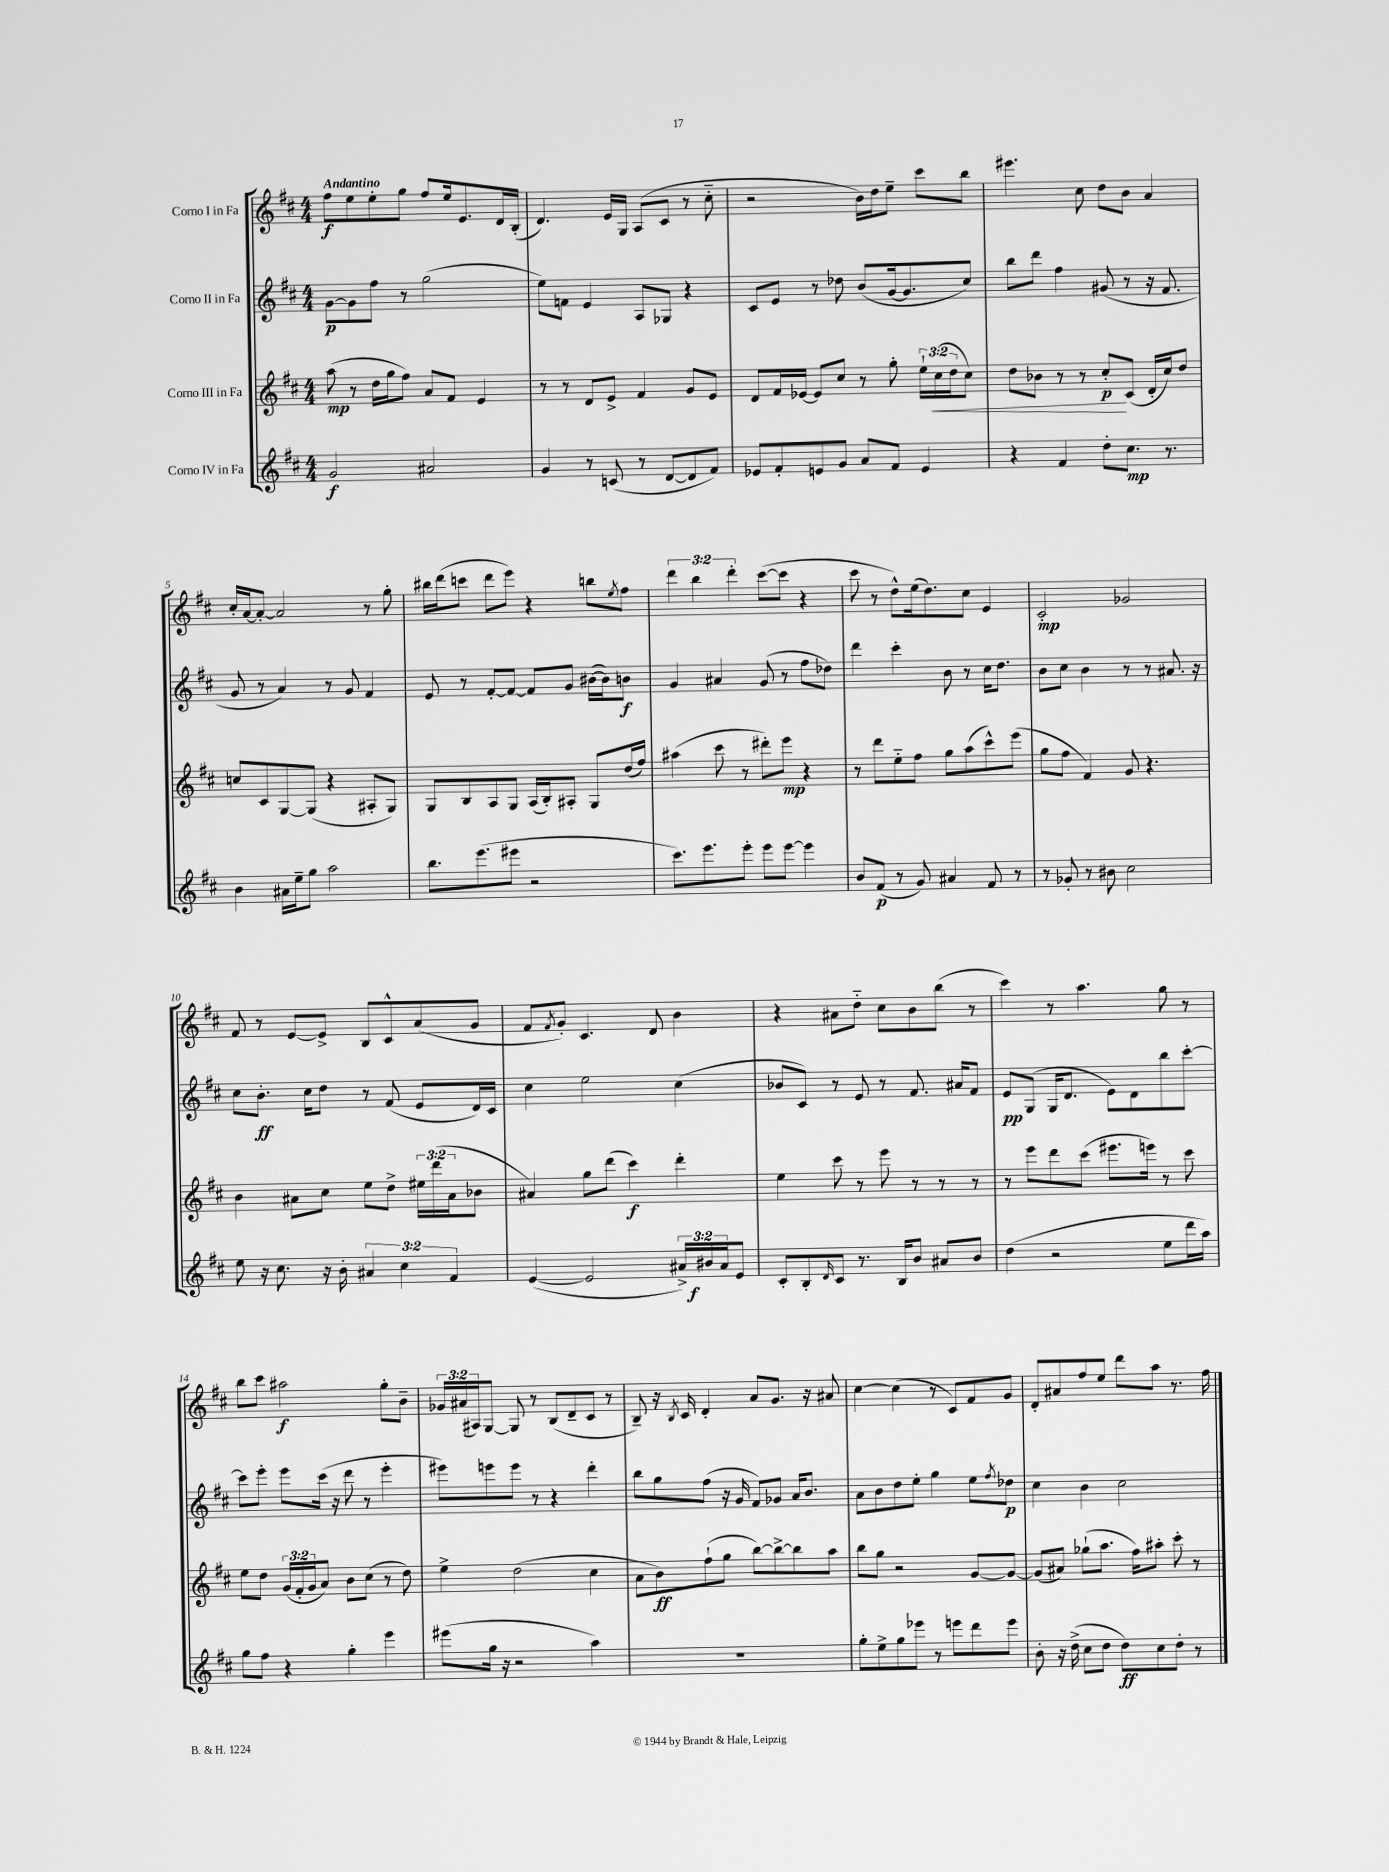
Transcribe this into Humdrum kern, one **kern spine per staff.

**kern	**kern	**kern	**kern
*staff4	*staff3	*staff2	*staff1
*clefG2	*clefG2	*clefG2	*clefG2
*k[f#c#]	*k[f#c#]	*k[f#c#]	*k[f#c#]
*M4/4	*M4/4	*M4/4	*M4/4
2g	(8aa	[8g	8ff#
.	8r	8g]	8ee
.	16dd	8ff#	8ee'
.	16gg	.	.
.	8ff#)	8r	8gg
2a#	8a	(2gg	8ff#
.	8f#	.	16ee
.	.	.	8.e
.	4e	.	.
.	.	.	16d
.	.	.	(16B'
=	=	=	=
4g	8r	8ee)	4.d)
.	8r	8f	.
8r	8d	4e	.
(8c	8e^	.	16e
.	.	.	16G
8r	4f#	8A	(8A
[8d	.	8G-	8c#
8d]	8g	4r	8r
8f#)	8e	.	8cc#'~
=	=	=	=
8e-	8d	8c#	2r
8f#'	16f#	8e	.
.	[16e-	.	.
8e	8e-]	8r	.
8g	8cc#	8dd-	.
8a	8r	(8b	16b)
.	.	.	16dd
8f#	8gg'	[16g	8ee~
.	.	8.g]	.
4e	24ee`	.	8ccc#
.	(24cc#	.	.
.	24dd	.	.
.	8cc#)	8cc#)	8bb
=	=	=	=
4r	8dd	8bb	4.eee#
.	8b-	8ddd	.
4f#	8r	4ff#	.
.	8r	.	8cc#
8dd'	8cc#'	(8g#	8dd
8.cc#	(8c#	8r	8b
.	16d'	16r	4a
8.r	16cc#)	8.f#	.
.	8dd	.	.
=	=	=	=
4b	8cc	8g	16cc#'
.	.	.	[16a
.	8c#	8r	8a'_
16a#	[8G	4a)	2a]
16ee~	.	.	.
8gg	(8G]	.	.
2aa	4r	8r	.
.	.	8g	.
.	8A#'	4f#	8r
.	8G)	.	8gg'
=	=	=	=
8.bb	8G	8e	16bb#
.	.	.	(16ddd
.	8B	8r	8ccc
(8.eee	.	.	.
.	8A	[8f#'	8ddd
8eee#	8G	8f#_	8eee)
2r	(16A	8f#]	4r
.	16B')	.	.
.	8A#'	8g	.
.	8G	([16b#	8bb
.	.	16b#])	.
.	.	.	8qee
.	(16dd	8b	8ff#
.	16ff#)	.	.
=	=	=	=
8.ccc#)	(4aa#	4g	6ddd
.	.	.	6bb
8.eee	.	.	.
.	8ccc#	4a#	.
.	.	.	6ddd'
8eee'	8r	.	.
8eee	8ddd#')	(8g	([8ccc#
[8eee	8eee	8r	8ccc#]
4eee]	4r	8ff#	4r
.	.	8dd-)	.
=	=	=	=
8b	8r	4ddd	8ccc#
(8f#	8ddd	.	8r
8r	8ee'~	4ccc#'	8dd^^)
8g)	8ff#	.	(16ee
.	.	.	8.dd)
4a#	8gg	8b	.
.	(8aa	8r	8cc#
8f#	8ccc#^^)	16cc#	4e
.	.	8.dd	.
8r	(8eee	.	.
=	=	=	=
8r	8gg	8b	2c#'
8g-'	8ff#	8cc#	.
8r	4f#)	4b	.
8b#	.	.	.
2cc#	8g	8r	2g-
.	4.r	8r	.
.	.	8.a#	.
.	.	16r	.
=	=	=	=
8ee	4b	8cc#	8f#
16r	.	8.b'	8r
8.cc#	.	.	.
.	8a#	.	[8e
.	.	16cc#	.
16r	8cc#	8dd	8e^]
16b'	.	.	.
6a#	8ee	8r	8B
.	8dd^	(8f#	8c#^^
6cc#	.	.	.
.	24ee#	8e	(8a
.	(24ddd	.	.
6f#	24a#	.	.
.	8b-	16d)	8g
.	.	16c#	.
=	=	=	=
([4e	4a#)	4cc#	8f#
.	.	.	8qf#
.	.	.	8g')
2e]	8gg	2ee	4.c#
.	(8ddd	.	.
.	4ccc#)	.	.
.	.	.	8d
24a#^)	4ddd'	(4cc#	4b
24b#	.	.	.
24a#	.	.	.
8e	.	.	.
=	=	=	=
8c#'	4ee	8b-	4r
8B'	.	8c#)	.
16qqd	.	.	.
8c#	8ccc#	8r	8a#
8.r	8r	8e	8dd'~
.	8eee	8r	8cc#
16B	.	.	.
8b	8r	8.f#	8b
8a#	8r	.	(8bb
.	.	16a#	.
8b	8r	8f#	8r
=	=	=	=
(4dd	8r	8e	4ccc#)
.	8eee	(8G	.
2r	8ddd	16G	8r
.	.	8.d	.
.	(8ccc#	.	4.aa
.	8.eee#	8e)	.
.	.	8d	.
.	16eee)	.	.
8ee	8r	8bb	8gg
16ddd	8ccc#	[8ccc#'	8r
16aa)	.	.	.
=	=	=	=
8gg	8ee	8ccc#]	8bb
8ff#	8dd	8eee'	8ccc#
4r	(24g	8eee	2aa#
.	24f#'	.	.
.	24g	.	.
.	8a)	(16ccc#	.
.	.	16r	.
4gg'	8b	8ddd	.
.	(8cc#	8r	.
4eee	8r	4eee'	8gg'
.	8dd)	.	8b~
=	=	=	=
(8eee#	4ee^	8eee#)	24g-
.	.	.	(24a#
.	.	.	24A#)
16gg	.	8eee	[8G
16r	.	.	.
2r	(2dd	8eee	8G]
.	.	8r	8r
.	.	4r	(8B
.	.	.	8d~
4aa)	4cc#	4ddd'	8c#
.	.	.	8r
=	=	=	=
1r	8a	8bb	8B~)
.	8b)	8gg	16r
.	.	.	8qB
.	.	.	16c#
.	(8ff#`	(8ff#	4d'
.	8gg	16r	.
.	.	16g	.
.	[8bb)	8f#)	8a
.	8bb^_	8g-	8.g
.	8bb]	16a	.
.	.	8.b	16r
.	8aa	.	8a#
=	=	=	=
8gg'	8bb	8a	[4cc#
8ee^	8gg	8b	.
8gg	2r	8dd	(4cc#]
8eee-	.	8ee'	.
8r	.	4gg	8r
8eee	.	.	8c#)
8ddd	[8g	8ee	8f#
.	.	8qff#	.
8eee	8g_	8dd-	8g
=	=	=	=
8b'	(8g]	4cc#	8d'
16r	8a#)	.	8a#
(16dd^	.	.	.
8cc#	(8gg-`	4b	8ff#
8dd	8.aa	.	8ee
8dd)	.	2cc#	8ddd
.	16ff#)	.	.
8cc#	8aa#'	.	8aa
8dd'	8ccc#'	.	8.r
8r	8r	.	.
.	.	.	16ff#
==	==	==	==
*-	*-	*-	*-
